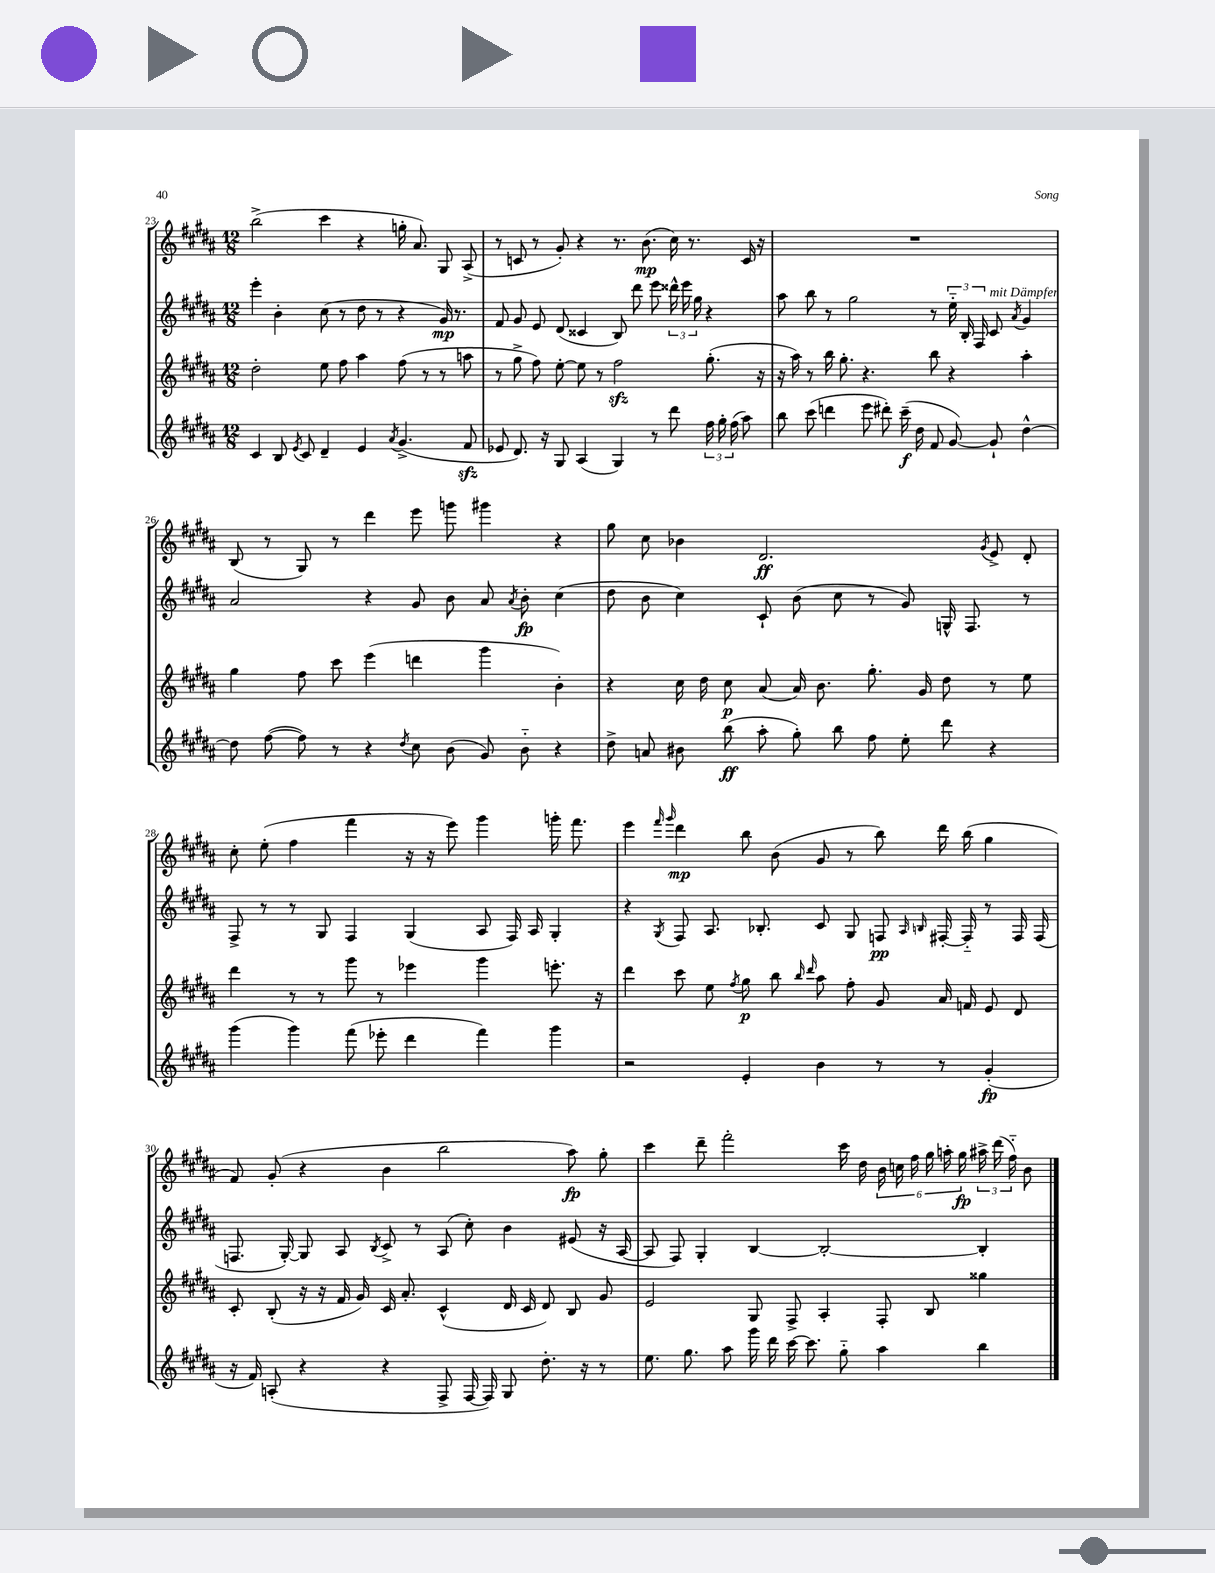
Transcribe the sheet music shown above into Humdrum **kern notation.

**kern	**dynam	**kern	**dynam	**kern	**dynam	**kern	**dynam
*part4	*part4	*part3	*part3	*part2	*part2	*part1	*part1
*staff4	*staff4	*staff3	*staff3	*staff2	*staff2	*staff1	*staff1
*clefG2	*	*clefG2	*	*clefG2	*	*clefG2	*
*k[f#c#g#d#a#]	*	*k[f#c#g#d#a#]	*	*k[f#c#g#d#a#]	*	*k[f#c#g#d#a#]	*
*M12/8	*	*M12/8	*	*M12/8	*	*M12/8	*
=23	=23	=23	=23	=23	=23	=23	=23
4c#/	.	2dd#'\	.	4eee'\	.	(2bb^\	.
8B/	.	.	.	4b'\	.	.	.
8qe/	.	.	.	.	.	.	.
8c#/	.	.	.	.	.	.	.
4d#~/	.	8ee\	.	(8cc#\	.	4ccc#\	.
.	.	8ff#\	.	8r	.	.	.
4e/	.	4aa#\	.	8dd#\	.	4r	.
.	.	.	.	8r	.	.	.
8qa#/	.	.	.	.	.	.	.
(4.g#^/	.	(8ff#\	.	4r	.	16ggn'\	.
.	.	.	.	.	.	8.a#/)	.
.	.	8r	.	.	.	.	.
.	.	8r	.	16g#/)	mp	8G#/	.
.	.	.	.	8.r	.	.	.
8f#zz/	.	8aan\	.	.	.	(8A#^/	.
=24	=24	=24	=24	=24	=24	=24	=24
8e-X/	.	8r	.	8f#/	.	8r	.
8.d#/)	.	8gg#^\	.	8g#/	.	8cn/	.
.	.	8ff#\)	.	8e/	.	8r	.
16r	.	.	.	.	.	.	.
8G#/	.	[8ee'\	.	(8d#/	.	8g#'/)	.
(4A#/	.	8ee\]	.	4c##X/	.	4r	.
.	.	8r	.	.	.	.	.
4G#/)	.	2ff#zz\	.	8B/)	.	8.r	.
.	.	.	.	8ddd#\	.	.	.
.	.	.	.	.	.	(8.b\	mp
8r	.	.	.	8eee\	.	.	.
8ddd#\	.	.	.	24ddd##X^^\	.	16cc#\)	.
.	.	.	.	24eee\	.	.	.
.	.	.	.	.	.	8.r	.
.	.	.	.	24gg#\	.	.	.
24ff#\	.	(8.gg#'\	.	4r	.	.	.
24gg#'\	.	.	.	.	.	.	.
(24ff#\	.	.	.	.	.	.	.
8aa#\)	.	.	.	.	.	16c/	.
.	.	16r	.	.	.	16r	.
=25	=25	=25	=25	=25	=25	=25	=25
8bb\	.	16r	.	8aa#\	.	1.r	.
.	.	16aa#\)	.	.	.	.	.
(8ccc#\	.	8r	.	8bb\	.	.	.
4dddn\	.	16bb\	.	8r	.	.	.
.	.	8.gg#'\	.	.	.	.	.
.	.	.	.	2gg#\	.	.	.
8eee\	.	4.r	.	.	.	.	.
8ddd#X'\)	.	.	.	.	.	.	.
(16ccc#~\	f	.	.	.	.	.	.
16dd#\	.	.	.	.	.	.	.
8f#/	.	8bb\	.	8r	.	.	.
[8g#/)	.	4r	.	24ee\	.	.	.
.	.	.	.	24B'/	.	.	.
.	.	.	.	24F#/	.	.	.
!	!	!	!	!LO:TX:a:i:t=mit Dämpfer	!	!	!
8g#`/]	.	.	.	8c#/	.	.	.
.	.	.	.	8qa#/	.	.	.
[4dd#^^\	.	4aa#'\	.	4g#/	.	.	.
!!LO:LB:g=z
=26	=26	=26	=26	=26	=26	=26	=26
8dd#\]	.	4gg#\	.	2a#/	.	(8B/	.
([8ff#\	.	.	.	.	.	8r	.
8ff#\])	.	8ff#\	.	.	.	8G#/)	.
8r	.	8ccc#\	.	.	.	8r	.
4r	.	(4eee\	.	4r	.	4ddd#\	.
8qdd#/	.	.	.	.	.	.	.
8cc#\	.	4dddn\	.	8g#/	.	8eee\	.
(8b\	.	.	.	8b\	.	8gggn\	.
8g#/)	.	4ggg#\	.	8a#/	.	4ggg#X\	.
.	.	.	.	8qa#/	.	.	.
8b\	.	.	.	8b'\	fp	.	.
4r	.	4b'\)	.	(4cc#\	.	4r	.
=27	=27	=27	=27	=27	=27	=27	=27
8dd#^\	.	4r	.	8dd#\	.	8gg#\	.
8an/	.	.	.	8b\	.	8cc#\	.
8b#X\	.	16cc#\	.	4cc#\)	.	4b-X\	.
.	.	16dd#\	.	.	.	.	.
(8bb\	ff	8cc#\	p	.	.	.	.
8aa#'\	.	(8a#/	.	8c#`/	.	2.d#/	ff
8gg#'\)	.	16a#/)	.	(8b\	.	.	.
.	.	8.b\	.	.	.	.	.
8bb\	.	.	.	8cc#\	.	.	.
8ff#\	.	8.gg#'\	.	8r	.	.	.
8ee'\	.	.	.	8g#/)	.	.	.
.	.	16g#/	.	.	.	.	.
8ddd#\	.	8dd#\	.	16Gn^^/	.	.	.
.	.	.	.	8.F#/	.	.	.
.	.	.	.	.	.	8qg#/	.
4r	.	8r	.	.	.	8e^/	.
.	.	8ee\	.	8r	.	8d#'/	.
!!LO:LB:g=z
=28	=28	=28	=28	=28	=28	=28	=28
(4ggg#\	.	4ddd#\	.	8F#^/	.	8cc#'\	.
.	.	.	.	8r	.	(8ee'\	.
4ggg#\)	.	8r	.	8r	.	4ff#\	.
.	.	8r	.	8G#/	.	.	.
(8fff#\	.	8ggg#\	.	4F#/	.	4fff#\	.
8eee-X'\	.	8r	.	.	.	.	.
4ddd#\	.	4eee-X\	.	(4G#/	.	16r	.
.	.	.	.	.	.	16r	.
.	.	.	.	.	.	8eee\)	.
4fff#\)	.	4ggg#\	.	8A#/	.	4ggg#\	.
.	.	.	.	16F#/)	.	.	.
.	.	.	.	16A#/	.	.	.
4ggg#\	.	8.eeen'\	.	4G#'/	.	16gggn'\	.
.	.	.	.	.	.	8.fff#\	.
.	.	16r	.	.	.	.	.
=29	=29	=29	=29	=29	=29	=29	=29
2r	.	4ddd#\	.	4r	.	4eee\	.
.	.	.	.	.	.	16qqfff#/	.
.	.	.	.	8qG#/	.	16qqggg#/	.
.	.	8ccc#\	.	8F#/	.	4ddd#\	mp
.	.	8ee\	.	8.A#/	.	.	.
.	.	8qff#/	.	.	.	.	.
4e'/	.	8gg#\	p	.	.	8bb\	.
.	.	.	.	8.B-X'/	.	.	.
.	.	8bb\	.	.	.	(8b\	.
.	.	16qqbb/	.	.	.	.	.
.	.	16qqddd#/	.	.	.	.	.
4b\	.	8aa#\	.	8c#/	.	8g#/	.
.	.	8ff#'\	.	8G#/	.	8r	.
8r	.	8g#/	.	8Fn/	pp	8bb\)	.
.	.	.	.	16qqA#/	.	.	.
.	.	.	.	16qqBn/	.	.	.
8r	.	16a#/	.	[16F#X'/	.	16ddd#\	.
.	.	16fn/	.	16F#/]	.	(16bb\	.
(4g#'/	fp	8e/	.	8r	.	4gg#\	.
.	.	8d#/	.	16F#/	.	.	.
.	.	.	.	(16F#/	.	.	.
!!LO:LB:g=z
=30	=30	=30	=30	=30	=30	=30	=30
16r	.	8c#'/	.	8.Fn/	.	8f#/)	.
16f#/)	.	.	.	.	.	.	.
(8An'/	.	(8B'/	.	.	.	(8g#'/	.
.	.	.	.	[16G#'/)	.	.	.
4r	.	16r	.	8G#/]	.	4r	.
.	.	16r	.	.	.	.	.
.	.	16f#/	.	8A#/	.	.	.
.	.	16g#/)	.	.	.	.	.
.	.	.	.	8qB/	.	.	.
4r	.	16c#/	.	8c#^/	.	4b\	.
.	.	8.a#'/	.	.	.	.	.
.	.	.	.	8r	.	.	.
8F#^/	.	(4c#^^/	.	(8A#/	.	2bb\	.
[16F#/	.	.	.	8cc#'\)	.	.	.
16F#/])	.	.	.	.	.	.	.
8G#/	.	16d#/	.	4b\	.	.	.
.	.	16c#/	.	.	.	.	.
8.dd#'\	.	8d#/)	.	.	.	.	.
.	.	8B/	.	(8e#X/	.	8aa#\)	fp
16r	.	.	.	.	.	.	.
8r	.	8g#/	.	16r	.	8gg#'\	.
.	.	.	.	[16A#/	.	.	.
=31	=31	=31	=31	=31	=31	=31	=31
8.ee\	.	2e/	.	8A#/]	.	4ccc#\	.
.	.	.	.	8F#/)	.	.	.
8.gg#\	.	.	.	.	.	.	.
.	.	.	.	4G#'/	.	8ddd#~\	.
8aa#\	.	.	.	.	.	2fff#'\	.
16ggg#\	.	8G#/	.	[4B/	.	.	.
16ddd#\	.	.	.	.	.	.	.
[16ccc#\	.	8F#^/	.	.	.	.	.
8.ccc#\]	.	.	.	.	.	.	.
.	.	4A#'/	.	2B'/_	.	.	.
8gg#\	.	.	.	.	.	16ccc#\	.
.	.	.	.	.	.	16dd#\	.
4aa#\	.	8F#'/	.	.	.	24b\	.
.	.	.	.	.	.	24ccn\	.
.	.	.	.	.	.	24ff#\	.
.	.	8B/	.	.	.	24gg#\	.
.	.	.	.	.	.	24aan'\	.
.	.	.	.	.	.	24gg#\	fp
4bb\	.	4gg##X\	.	4B'/]	.	24aa#X^\	.
.	.	.	.	.	.	(24ddd#\	.
.	.	.	.	.	.	24ff#\)	.
.	.	.	.	.	.	8b\	.
==	==	==	==	==	==	==	==
*-	*-	*-	*-	*-	*-	*-	*-
